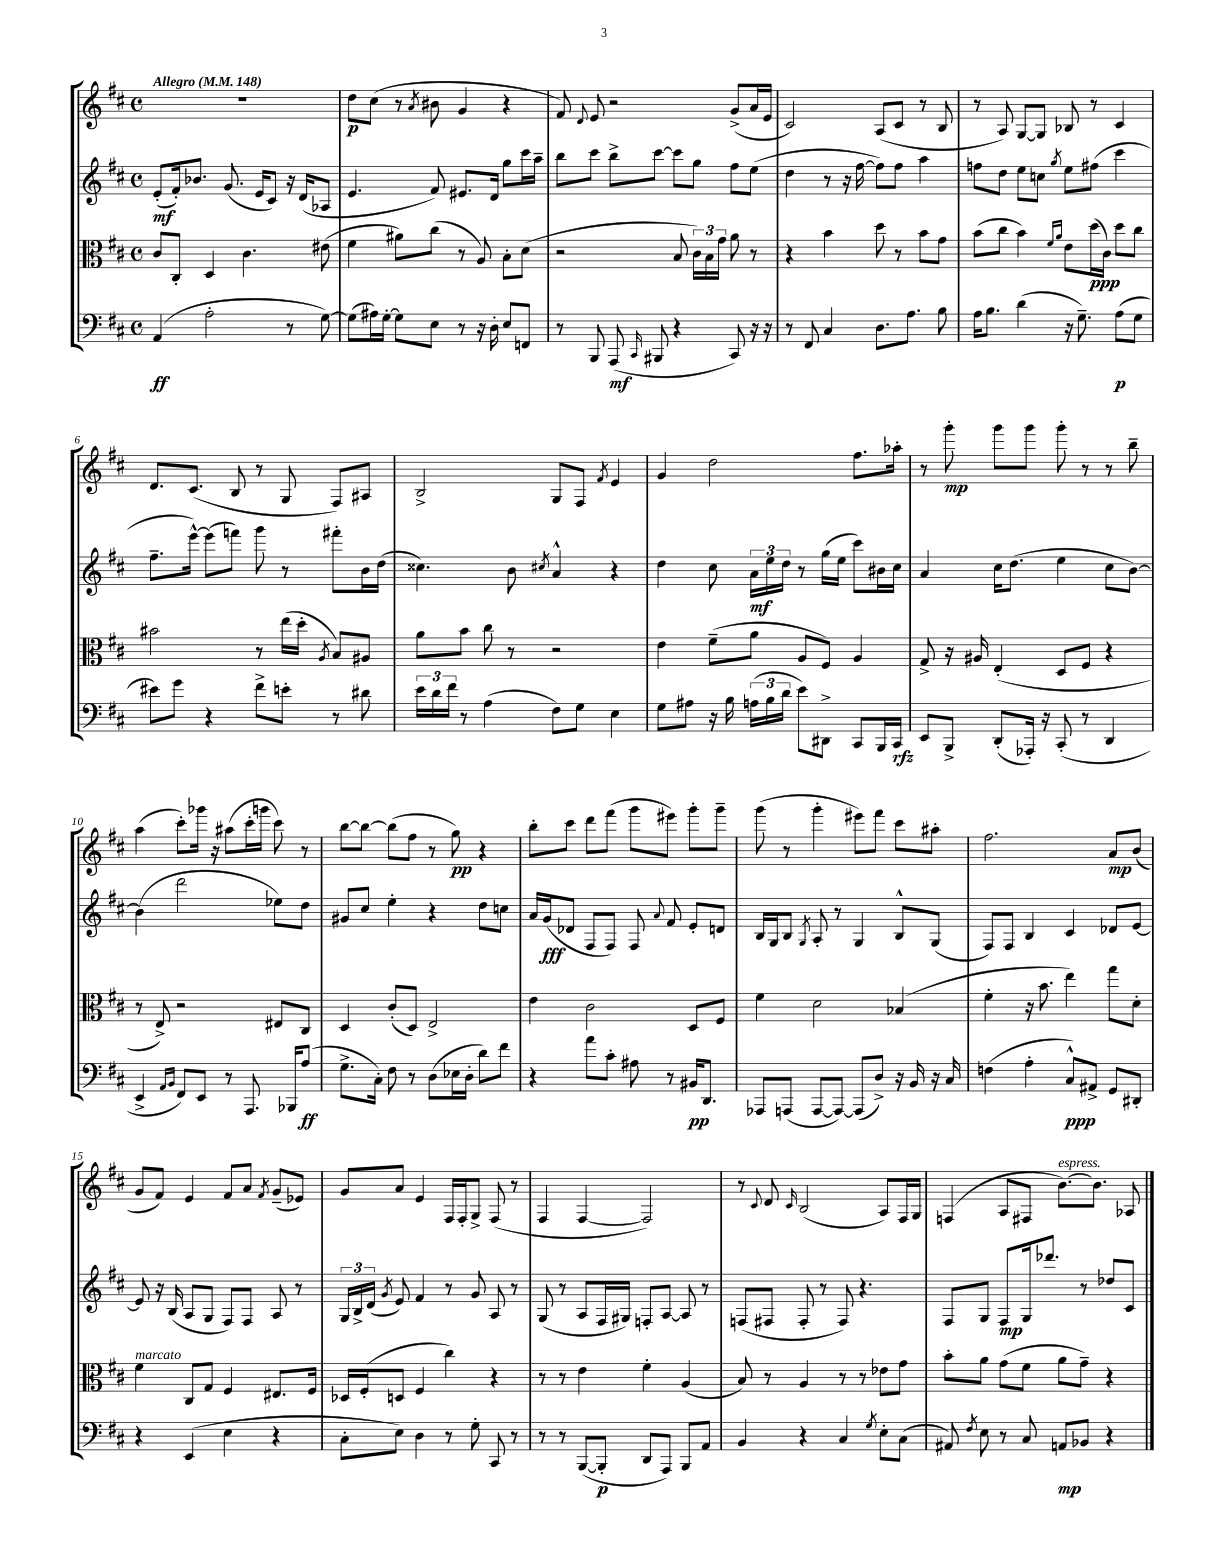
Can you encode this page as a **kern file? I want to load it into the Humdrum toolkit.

**kern	**kern	**kern	**kern
*staff4	*staff3	*staff2	*staff1
*clefF4	*clefC3	*clefG2	*clefG2
*k[f#c#]	*k[f#c#]	*k[f#c#]	*k[f#c#]
*M4/4	*M4/4	*M4/4	*M4/4
*met(c)	*met(c)	*met(c)	*met(c)
*MM148	*MM148	*MM148	*MM148
(4AA/	8c#/L	(8e'/L	1r
.	8C#'/J	16f#'/k)	.
.	.	8.b-/J	.
2A'\	4D/	.	.
.	.	(8.g/	.
.	4.c#\	.	.
.	.	16e/LK	.
.	.	8c#/J)	.
8r	.	16r	.
.	.	(16d/LK	.
[8G\)	(8e#\	8A-/J	.
=	=	=	=
(8G\]L	4f#\	4.e/	8dd\L
16A#\L)	.	.	(8cc#\J
[16G'\JJ	.	.	.
8G\]L	8a#\L)	.	8r
.	.	.	8qa/
8E\J	(8cc#\J	8f#/)	8b#\
8r	8r	8.e#/L	4g/
16r	8A/)	.	.
16D'\	.	16d/Jk	.
8E/L	8B'\L	8gg\L	4r
8FF/J	(8d\J	16ccc#\L	.
.	.	16aa~\JJ	.
=	=	=	=
8r	2r	8bb\L	8f#/)
.	.	.	8qqd/
8BBB/	.	8ccc#\J	8e/
(8AAA/	.	8bb^\L	2r
16qqCC#/	.	.	.
8BBB#/	.	[8ccc#\J	.
4r	8B/	8ccc#\]L	.
.	24c#\LL)	8gg\J	.
.	24B\	.	.
.	24g\JJ	.	.
8CC#/)	8a\	8ff#\L	(8g^/L
16r	8r	(8ee\J	16a/L
16r	.	.	16e/JJ
=	=	=	=
8r	4r	4dd\	2c#/)
8FF#/	.	.	.
4C#/	4b\	8r	.
.	.	16r	.
.	.	[16ff#\	.
8.D\L	8dd\	8ff#\]L)	(8A/L
.	8r	8ff#\J	8c#/J
8.A\J	.	.	.
.	8b\L	4aa\	8r
8B\	8g\J	.	8B/
=	=	=	=
16A\LK	(8b\L	8ff\L	8r
8.B\J	.	.	.
.	8cc#\J	8dd\J	8A/)
(4d\	4b\)	8ee\L	[8G/L
.	.	8cc\J	8G/]J
.	16qqf#/LL	.	.
.	16qqa/JJ	8qgg/	.
16r	8e\L	8ee\L	8B-/
8.G~\)	.	.	.
.	(16dd\L	(8ff#\J	8r
.	16c#\JJ)	.	.
(8A\L	8dd\L	4ccc#\	4c#/
8G\J	8cc#\J	.	.
=	=	=	=
8e#\L)	2b#\	8.ff#~\L	8.d/L
8g\J	.	.	.
.	.	[16eee^^\Jk)	(8.c#/J
4r	.	(8eee\]L	.
.	.	8fff\J)	8B/
8f#^\L	8r	8ggg\	8r
8e'\J	(16ee\LL	8r	8G/
.	16dd'\JJ	.	.
.	8qA/	.	.
8r	8B/L)	8fff#'\L	8F#/L)
8d#\	8A#/J	16b\L	8A#/J
.	.	(16dd\JJ	.
=	=	=	=
24e\LL	8a\L	4.cc##\)	2B^/
24d\	.	.	.
24f#\JJ	.	.	.
8r	8b\J	.	.
(4A\	8cc#\	.	.
.	8r	8b\	.
.	.	8qcc#/	.
8F#\L)	2r	4a^^/	8G/L
8G\J	.	.	8F#/J
.	.	.	8qf#/
4E\	.	4r	4e/
=	=	=	=
8G\L	4e\	4dd\	4g/
8A#\J	.	.	.
16r	(8f#~\L	8cc#\	2dd\
16B\	.	.	.
(24A\LL	8a\J	24a\LL	.
24B\	.	24ee\	.
24d\JJ	.	24dd\JJ	.
8e\L)	8A/L	8r	.
8DD#^\J	8F#/J)	(16gg\LL	.
.	.	16ee\JJ	.
8CC#/L	4A/	8ccc#\L)	8.ff#\L
16BBB/L	.	16b#\L	.
16CC#/JJ	.	16cc#\JJ	16aa-'\Jk
=	=	=	=
8EE/L	8G^/	4a/	8r
8BBB^/J	16r	.	8ggg'\
.	16A#/	.	.
(8DD'/L	(4E'/	16cc#\LK	8ggg\L
.	.	(8.dd\J	.
16AAA-'/Jk)	.	.	8ggg\J
16r	.	.	.
(8CC#'/	8D/L	4ee\	8ggg'\
8r	8F#/J	.	8r
4DD/	4r	8cc#\L	8r
.	.	[8b\J)	8bb~\
=	=	=	=
4EE^/	8r	(4b\]	(4aa\
.	8E^/)	.	.
16qqAA/LL	.	.	.
16qqBB/JJ	.	.	.
8FF#/L)	2r	2ddd\	8ccc#'\L)
8EE/J	.	.	16ggg-\Jk
.	.	.	16r
8r	.	.	(8aa#\L
8.AAA/	.	.	16ccc#'\L
.	.	.	16ggg\JJ
.	8E#/L	8ee-\L)	8ccc#\)
16BBB-/LK	.	.	.
(8A/J	8C#/J	8dd\J	8r
=	=	=	=
8.G^\L	4D/	8g#/L	[8bb\L
.	.	8cc#/J	8bb\_J
16C#'\Jk)	.	.	.
8F#\	(8c#'/L	4ee'\	(8bb\]L
8r	8D/J)	.	8ff#\J
(8D\L	2E^/	4r	8r
16E-\L	.	.	8gg\)
16D'\JJ	.	.	.
8d\L)	.	8dd\L	4r
8f#\J	.	8cc\J	.
=	=	=	=
4r	4e\	16a/LL	8bb'\L
.	.	(16g/J	.
.	.	8d-/J	8ccc#\J
8a\L	2c#\	8F#/L	8ddd\L
8c#'\J	.	8F#/J)	(8fff#\J
8A#\	.	8F#/	8ggg\L
.	.	8qqa/	.
8r	.	8f#/	8eee#\J)
16BB#/LK	8D/L	8e'/L	8ggg'\L
8.DD/J	.	.	.
.	8F#/J	8d/J	8ggg~\J
=	=	=	=
8AAA-/L	4f#\	16B/LL	(8ggg\
.	.	16G/J	.
(8AAA/J	.	8B/J	8r
.	.	8qG/	.
[8AAA/L	2d\	8A'/	4ggg'\
8AAA/_J)	.	8r	.
(8AAA/]L	.	4G/	8eee#\L)
8D^/J)	.	.	8fff#\J
16r	(4B-/	8B^^/L	8ccc#\L
16BB/	.	.	.
16r	.	(8G/J	8aa#'\J
16C#/	.	.	.
=	=	=	=
(4F\	4f#'\	8F#/L)	2.ff#\
.	.	8F#/J	.
4A'\	16r	4B/	.
.	8.b\	.	.
8C#^^/L)	4ee\)	4c#/	.
8AA#^/J	.	.	.
8GG/L	8gg\L	8d-/L	8a/L
8DD#'/J	8d'\J	[8e/J	(8b/J
=	=	=	=
4r	4f#\	8e/]	8g/L
.	.	16r	8f#/J)
.	.	(16B/	.
(4EE/	8C#/L	8A/L	4e/
.	8G/J	8G/J	.
4E\	4F#/	8F#/L)	8f#/L
.	.	8F#/J	8a/J
.	.	.	8qf#/
4r	8.E#/L	8A/	(8g~/L
.	.	8r	8e-/J)
.	16F#/Jk	.	.
=	=	=	=
8C#'\L	16D-/LL	24G/LL	8g/L
.	.	24B^/	.
.	(16F#'/J	.	.
.	.	(24d/JJ	.
.	.	8qg/	.
8E\J)	8D/J	8e/)	8a/J
4D\	4F#/	4f#/	4e/
8r	4cc#\)	8r	16F#/LL
.	.	.	16F#'/J
8G'\	.	8g/	8G^/J
8CC#/	4r	8A/	(8F#/
8r	.	8r	8r
=	=	=	=
8r	8r	(8G/	4F#/
8r	8r	8r	.
([8BBB/L	4e\	8A/L	[4F#/
8BBB'/]J	.	16F#/L	.
.	.	16G#/JJ)	.
8DD/L	4f#'\	8F'/L	2F#/])
8AAA/J)	.	[8A/J	.
8BBB/L	(4A/	8A/]	.
8AA/J	.	8r	.
=	=	=	=
4BB/	8B/)	(8F/L	8r
.	.	.	8qqc#/
.	8r	8F#/J	8d/
.	.	.	16qqc#/
4r	4A/	8F#'/	(2B/
.	.	8r	.
4C#/	8r	8F#/)	.
.	8r	4.r	.
8qG/	.	.	.
8E'\L	8e-\L	.	8A/L)
(8C#\J	8g\J	.	16F#/L
.	.	.	16G/JJ
=	=	=	=
8AA#/)	8b'\L	8F#/L	(4F/
8qF#/	.	.	.
8E\	8a\J	8G/J	.
8r	(8g\L	8F#/L	8A/L
8C#/	8f#\J	16G/k	8F#/J
.	.	8.ddd-/J	.
8AA/L	8a\L	.	[8.b\L)
8BB-/J	8g~\J)	8r	.
.	.	.	8.b\]J
4r	4r	8dd-/L	.
.	.	8c#/J	8A-/
==	==	==	==
*-	*-	*-	*-
